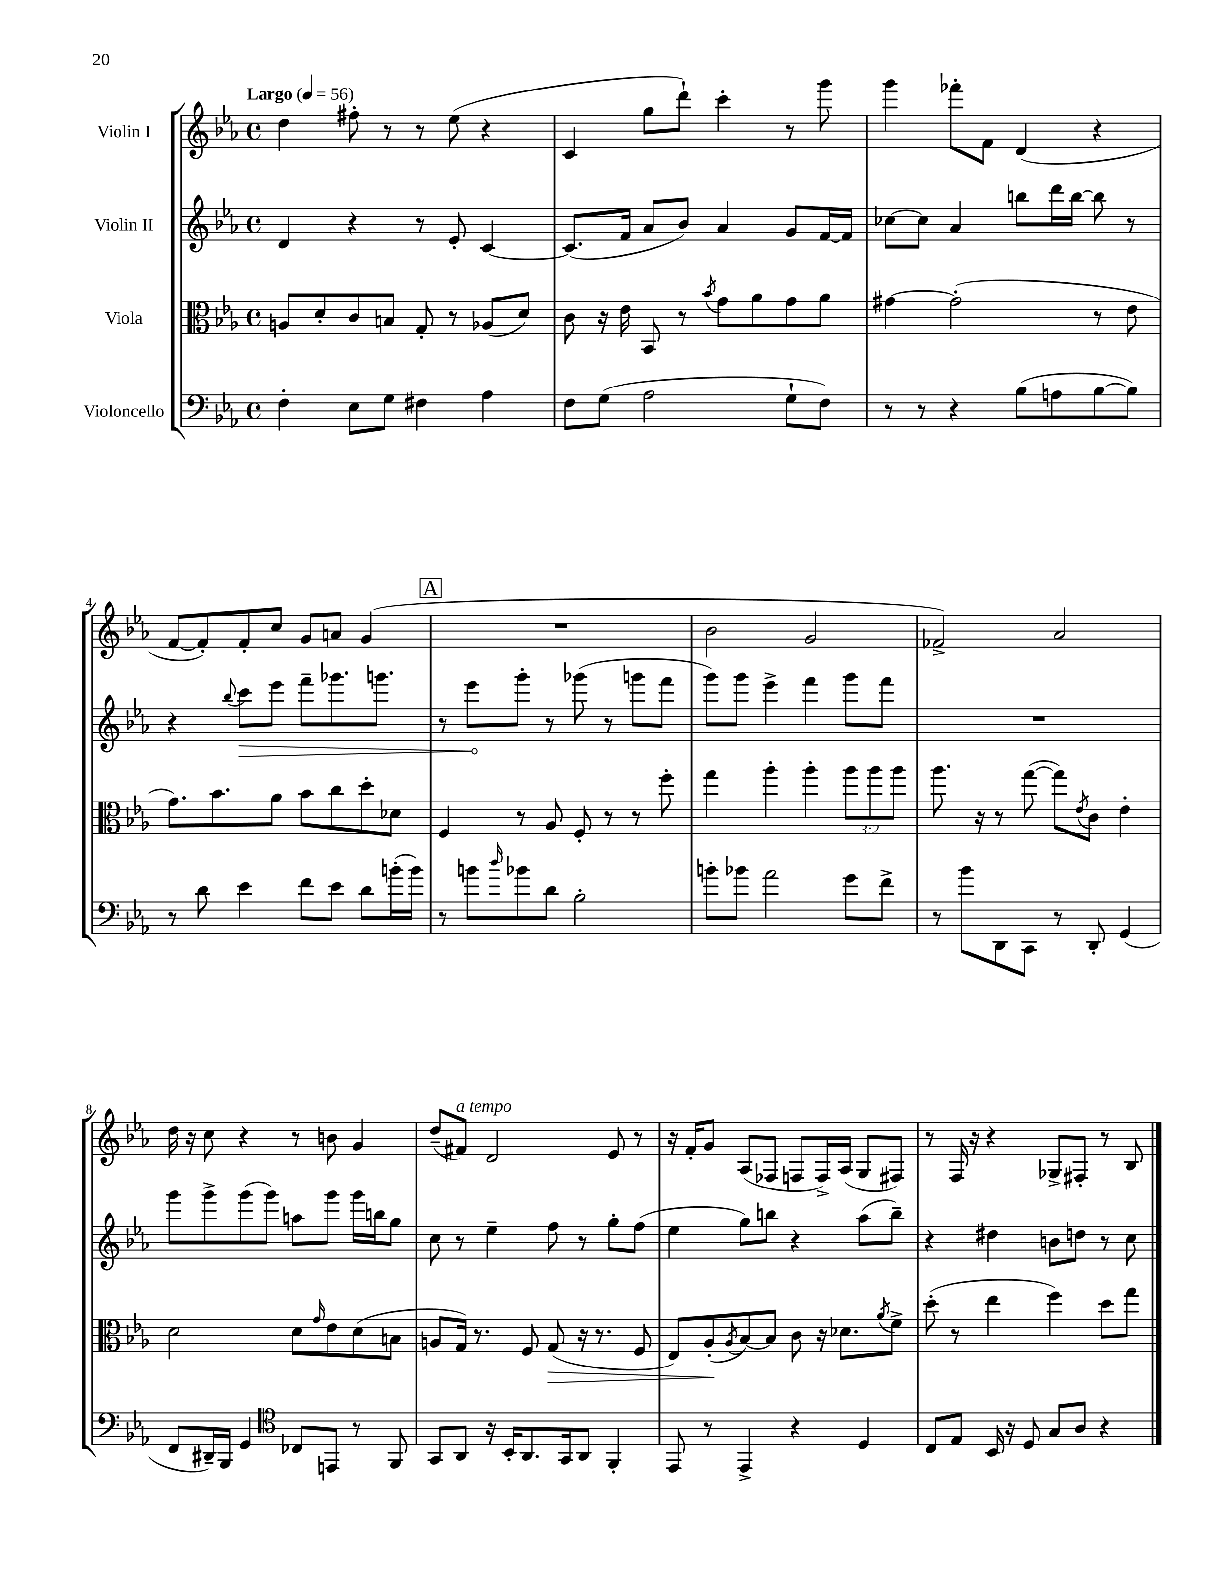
<<
\new StaffGroup <<
\new Staff = "s0" \with { instrumentName = "Violin I" } {
    \clef treble \key ees \major \defaultTimeSignature \time 4/4 \tempo "Largo" 4 = 56
    d''4 fis''8-. r8 r8 ees''8( r4 |
    c'4 g''8 d'''8-!) c'''4-. r8 g'''8 |
    g'''4 fes'''8-. f'8 d'4( r4 |
    f'8~ f'8-.) f'8-. c''8 g'8 a'8 g'4( |
    \mark \markup { \box "A" } R1 |
    bes'2 g'2 |
    fes'2->) aes'2 |
    d''16 r16 c''8 r4 r8 b'8 g'4 |
    d''8--( fis'8^\markup { \italic "a tempo" }) d'2 ees'8 r8 |
    r16 f'16-. g'8 aes8( fes8 f8 f16->) aes16( g8 fis8) |
    r8 f16 r16 r4 ges8-> fis8-. r8 bes8 \bar "|." |
}
\new Staff = "s1" \with { instrumentName = "Violin II" } {
    \clef treble \key ees \major \defaultTimeSignature \time 4/4
    d'4 r4 r8 ees'8-. c'4~ |
    c'8.( f'16 aes'8 bes'8) aes'4 g'8 f'16~ f'16 |
    ces''8~ ces''8 aes'4 b''8 d'''16 b''16~ b''8 r8 |
    r4 \appoggiatura { bes''8 } \once \override Hairpin.circled-tip = ##t c'''8\> ees'''8 f'''8-- ges'''8. g'''8. |
    \mark \markup { \box "A" } r8 ees'''8\! g'''8-. r8 ges'''8( r8 g'''8 f'''8 |
    g'''8) g'''8 ees'''4-> f'''4 g'''8 f'''8 |
    R1 |
    g'''8 g'''8-> g'''8( g'''8) a''8 g'''8 g'''16 b''16 g''8 |
    c''8 r8 ees''4-- f''8 r8 g''8-. f''8( |
    ees''4 g''8) b''8 r4 aes''8( b''8--) |
    r4 dis''4 b'8 d''8 r8 c''8 \bar "|." |
}
\new Staff = "s2" \with { instrumentName = "Viola" } {
    \clef alto \key ees \major \defaultTimeSignature \time 4/4 \override Staff.TupletNumber.text = #tuplet-number::calc-fraction-text
    a8 d'8-. c'8 b8 g8-. r8 aes8( d'8) |
    c'8 r16 ees'16 bes,8 r8 \acciaccatura { bes'8 } g'8 aes'8 g'8 aes'8 |
    gis'4~ gis'2-.( r8 ees'8 |
    g'8.) bes'8. aes'8 bes'8 c''8 d''8-. des'8 |
    \mark \markup { \box "A" } f4 r8 aes8 f8-. r8 r8 f''8-. |
    g''4 aes''4-. aes''4-. \tuplet 3/2 { aes''8 aes''8 aes''8 } |
    aes''8. r16 r8 g''8~( g''8) \acciaccatura { ees'8 } c'8 ees'4-. |
    d'2 d'8 \grace { g'16 } ees'8 d'8( b8 |
    a8 g16) r8. f8 g8\>( r16 r8. f8 |
    ees8) aes8-.\!( \acciaccatura { aes8 } bes8~) bes8 c'8 r16 des'8. \acciaccatura { aes'8 } f'8-> |
    d''8-.( r8 ees''4 f''4) d''8 g''8 \bar "|." |
}
\new Staff = "s3" \with { instrumentName = "Violoncello" } {
    \clef bass \key ees \major \defaultTimeSignature \time 4/4
    f4-. ees8 g8 fis4 aes4 |
    f8 g8( aes2 g8-! f8) |
    r8 r8 r4 bes8( a8 bes8~ bes8) |
    r8 d'8 ees'4 f'8 ees'8 d'8 b'16-.( b'16) |
    \mark \markup { \box "A" } r8 b'8 \grace { d''16 } bes'8 d'8 bes2-. |
    b'8-. bes'8 aes'2 g'8 f'8-> |
    r8 bes'8 d,8 c,8 r8 d,8-. g,4( |
    f,8 dis,16--) bes,,16 g,4 \clef tenor ces8 e,8 r8 f,8 |
    g,8 aes,8 r16 bes,16-. aes,8. g,16 aes,8 f,4-. |
    ees,8 r8 ees,4-> r4 d4 |
    c8 ees8 bes,16 r16 d8 g8 aes8 r4 \bar "|." |
}
>>
>>
